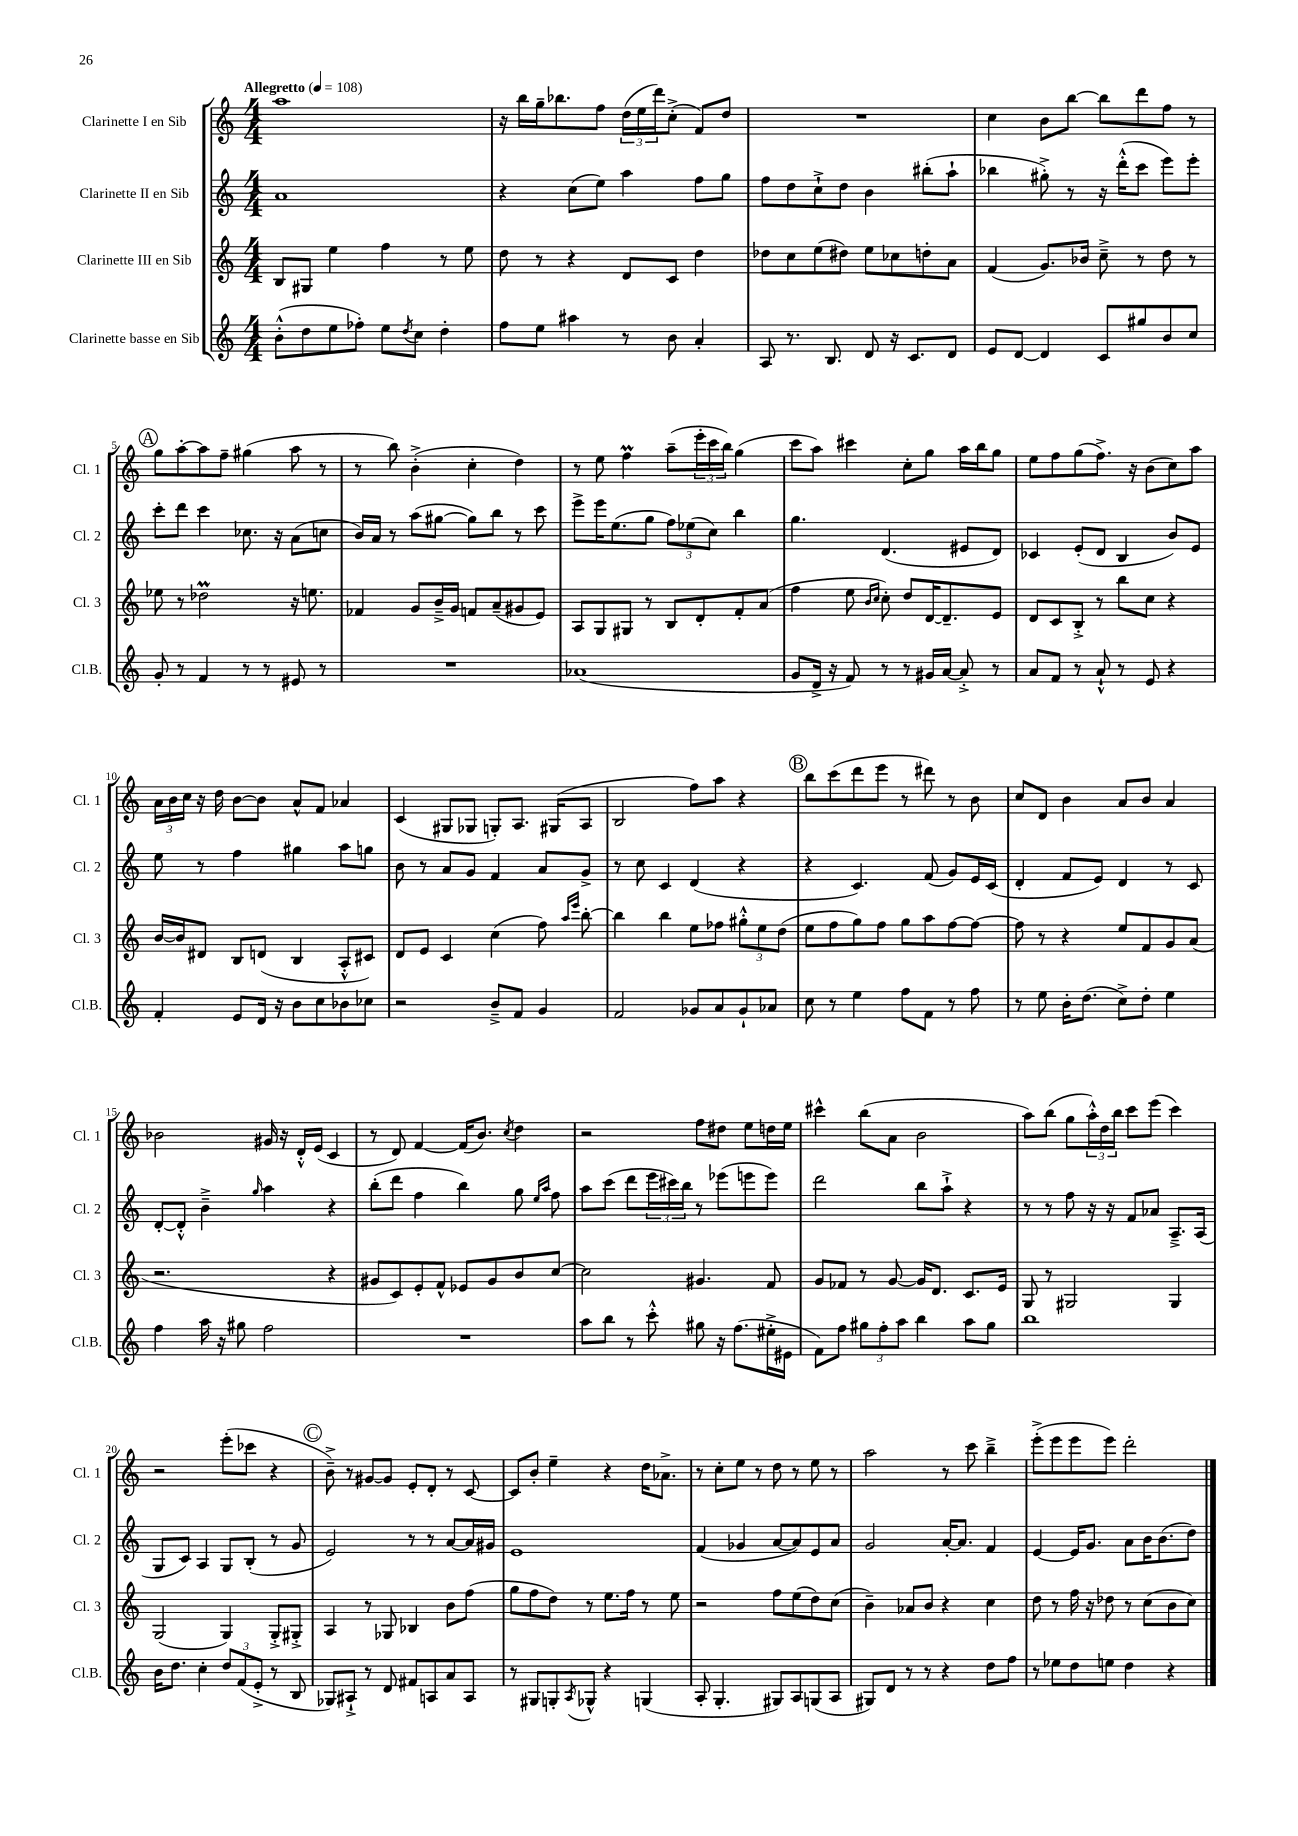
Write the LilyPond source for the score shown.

<<
\new StaffGroup <<
\new Staff = "s0" \with { instrumentName = "Clarinette I en Sib" shortInstrumentName = "Cl. 1" } {
    \clef treble \key c \major \numericTimeSignature \time 4/4 \tempo "Allegretto" 4 = 108
    a''1 |
    r16 b''16 g''16-- bes''8. f''8 \tuplet 3/2 { d''16( e''16 d'''16) } c''8-.->( f'8) d''8 |
    R1 |
    c''4 b'8 b''8~ b''8 d'''8 f''8 r8 |
    \mark \markup { \circle "A" } g''8 a''8~-. a''8 f''8-- gis''4( a''8 r8 |
    r8 b''8) b'4-.->( c''4-. d''4) |
    r8 e''8 f''4\prall a''8--( \tuplet 3/2 { e'''16-. c'''16 b''16) } g''4( |
    c'''8 a''8) cis'''4 c''8-. g''8 a''16 b''16 g''8 |
    e''8 f''8 g''8( f''8.->) r16 b'8( c''8) a''8 |
    \tuplet 3/2 { a'16 b'16 c''16 } r16 d''16 b'8~ b'8 a'8-^ f'8 aes'4 |
    c'4( gis8 ges8 g8-.) a8. gis16( a8 |
    b2 f''8) a''8 r4 |
    \mark \markup { \circle "B" } b''8 c'''8( d'''8 e'''8 r8 dis'''8) r8 b'8 |
    c''8 d'8 b'4 a'8 b'8 a'4 |
    bes'2 gis'16 r16 d'16-.-^ e'16( c'4 |
    r8 d'8) f'4~ f'16( b'8.) \acciaccatura { c''8 } d''4 |
    r2 f''8 dis''8 e''8 d''16 e''16 |
    cis'''4-^ b''8( a'8 b'2 |
    a''8) b''8( g''8 \tuplet 3/2 { a''16-.-^) d''16 b''16 } c'''8 e'''8( c'''4) |
    r2 e'''8-.( ces'''8 r4 |
    \mark \markup { \circle "C" } b'8--->) r8 gis'8~ gis'8 e'8-. d'8-. r8 c'8~ |
    c'8 b'8-. e''4-- r4 d''16 aes'8.-> |
    r8 c''8-. e''8 r8 d''8 r8 e''8 r8 |
    a''2 r8 c'''8 b''4---> |
    e'''8-.->( e'''8 e'''8 e'''8) d'''2-. \bar "|." |
}
\new Staff = "s1" \with { instrumentName = "Clarinette II en Sib" shortInstrumentName = "Cl. 2" } {
    \clef treble \key c \major \numericTimeSignature \time 4/4
    a'1 |
    r4 c''8( e''8) a''4 f''8 g''8 |
    f''8 d''8 c''8-!-> d''8 b'4 bis''8-.( a''8-! |
    bes''4 gis''8-.->) r8 r16 d'''16-.-^( c'''8 e'''8) e'''8-. |
    \mark \markup { \circle "A" } c'''8-. d'''8 c'''4 ces''8. r16 a'8( c''8 |
    b'16) a'16 r8 a''8( gis''8~ gis''8) b''8 r8 c'''8 |
    e'''8-> e'''16 e''8.( g''8 \tuplet 3/2 { f''8) ees''8( c''8) } b''4 |
    g''4. d'4.( eis'8 d'8) |
    ces'4 e'8-.( d'8 b4 b'8) e'8 |
    e''8 r8 f''4 gis''4 a''8 g''8 |
    b'8 r8 a'8 g'8 f'4 a'8 g'8-> |
    r8 c''8 c'4 d'4( r4 |
    \mark \markup { \circle "B" } r4 c'4.) f'8( g'8) e'16 c'16( |
    d'4-. f'8 e'8) d'4 r8 c'8 |
    d'8~-. d'8-.-^ b'4---> \grace { g''16 } a''4 r4 |
    b''8-.( d'''8 f''4 b''4) g''8 \grace { e''16 a''16 } f''8 |
    a''8 c'''8( d'''8 \tuplet 3/2 { e'''16 cis'''16) b''16 } r8 ees'''8( e'''8 e'''8) |
    d'''2 b''8 a''8-!-> r4 |
    r8 r8 f''8 r16 r16 f'8 aes'8 a8.---> a16( |
    g8 c'8) a4 g8 b8-.( r8 g'8 |
    \mark \markup { \circle "C" } e'2) r8 r8 a'8~ a'16 gis'16 |
    e'1 |
    f'4( ges'4 a'8~ a'8) e'8 a'8 |
    g'2 a'16~-. a'8. f'4 |
    e'4~ e'16 g'8. a'8 b'16 b'8.( d''8) \bar "|." |
}
\new Staff = "s2" \with { instrumentName = "Clarinette III en Sib" shortInstrumentName = "Cl. 3" } {
    \clef treble \key c \major \numericTimeSignature \time 4/4
    b8 gis8 e''4 f''4 r8 e''8 |
    d''8 r8 r4 d'8 c'8 d''4 |
    des''8 c''8 e''8( dis''8) e''8 ces''8 d''8-. a'8 |
    f'4( g'8.) bes'16 c''8---> r8 d''8 r8 |
    \mark \markup { \circle "A" } ees''8 r8 des''2\prall r16 e''8. |
    fes'4 g'8 b'16---> g'16 f'8 a'8--( gis'8 e'8) |
    a8 g8 gis8 r8 b8 d'8-. f'8-. a'8( |
    f''4 e''8 \grace { b'16 c''16 } c''8-.) d''8 d'16~ d'8.-- e'8 |
    d'8 c'8 b8-.-> r8 b''8 c''8 r4 |
    b'16~ b'16 dis'8 b8 d'8( b4 a8-.-^ cis'8) |
    d'8 e'8 c'4 c''4( f''8) \grace { a''16 e'''16 } b''8~-. |
    b''4 b''4 e''8 fes''8 \tuplet 3/2 { gis''8-.-^ e''8 d''8( } |
    \mark \markup { \circle "B" } e''8 f''8 g''8) f''8 g''8 a''8 f''8~ f''8~ |
    f''8 r8 r4 e''8 f'8 g'8 a'8( |
    r2. r4 |
    gis'8 c'8) e'8-. f'8-^ ees'8 gis'8 b'8 c''8~ |
    c''2 gis'4. f'8 |
    g'8 fes'8 r8 g'8~ g'16 d'8. c'8. e'16 |
    g8 r8 gis2 gis4 |
    g2( g4) g8-.-> gis8-.-> |
    \mark \markup { \circle "C" } a4 r8 ges8 bes4 b'8 f''8( |
    g''8 f''8 d''8) r8 e''8. f''16 r8 e''8 |
    r2 f''8 e''8( d''8) c''8( |
    b'4--) aes'8 b'8 r4 c''4 |
    d''8 r8 f''16 r16 des''8 r8 c''8( b'8 c''8) \bar "|." |
}
\new Staff = "s3" \with { instrumentName = "Clarinette basse en Sib" shortInstrumentName = "Cl.B." } {
    \clef treble \key c \major \numericTimeSignature \time 4/4
    b'8-.-^( d''8 e''8 fes''8-.) e''8 \acciaccatura { d''8 } c''8 d''4-. |
    f''8 e''8 ais''4 r8 b'8 a'4-. |
    a8 r8. b8. d'8 r16 c'8. d'8 |
    e'8 d'8~ d'4 c'8 gis''8 b'8 c''8 |
    \mark \markup { \circle "A" } g'8-. r8 f'4 r8 r8 eis'8 r8 |
    R1 |
    aes'1( |
    g'8 d'16-> r16 f'8) r8 r8 gis'16 a'16~ a'8-.-> r8 |
    a'8 f'8 r8 a'8-!-^ r8 e'8 r4 |
    f'4-. e'8 d'16 r16 b'8 c''8 bes'8 ces''8 |
    r2 b'8---> f'8 g'4 |
    f'2 ges'8 a'8 ges'8-! aes'8 |
    \mark \markup { \circle "B" } c''8 r8 e''4 f''8 f'8 r8 f''8 |
    r8 e''8 b'16-. d''8.( c''8->) d''8-. e''4 |
    f''4 a''16 r16 gis''8 f''2 |
    R1 |
    a''8 b''8 r8 c'''8-.-^ gis''8 r16 f''8.( eis''16-.-> eis'16 |
    f'8) f''8 \tuplet 3/2 { gis''8 f''8-. a''8 } b''4 a''8 gis''8 |
    b''1 |
    b'16 d''8. c''4-. \tuplet 3/2 { d''8 f'8( e'8-.-> } r8 b8 |
    \mark \markup { \circle "C" } ges8) ais8-!-> r8 d'8 fis'8 a8 a'8 a8 |
    r8 gis8 g8-. \acciaccatura { a8 } ges8-^ r4 g4( |
    a8-. g4.-. gis8) a8 g8( a8 |
    gis8) d'8 r8 r8 r4 d''8 f''8 |
    r8 ees''8 d''8 e''8 d''4 r4 \bar "|." |
}
>>
>>
